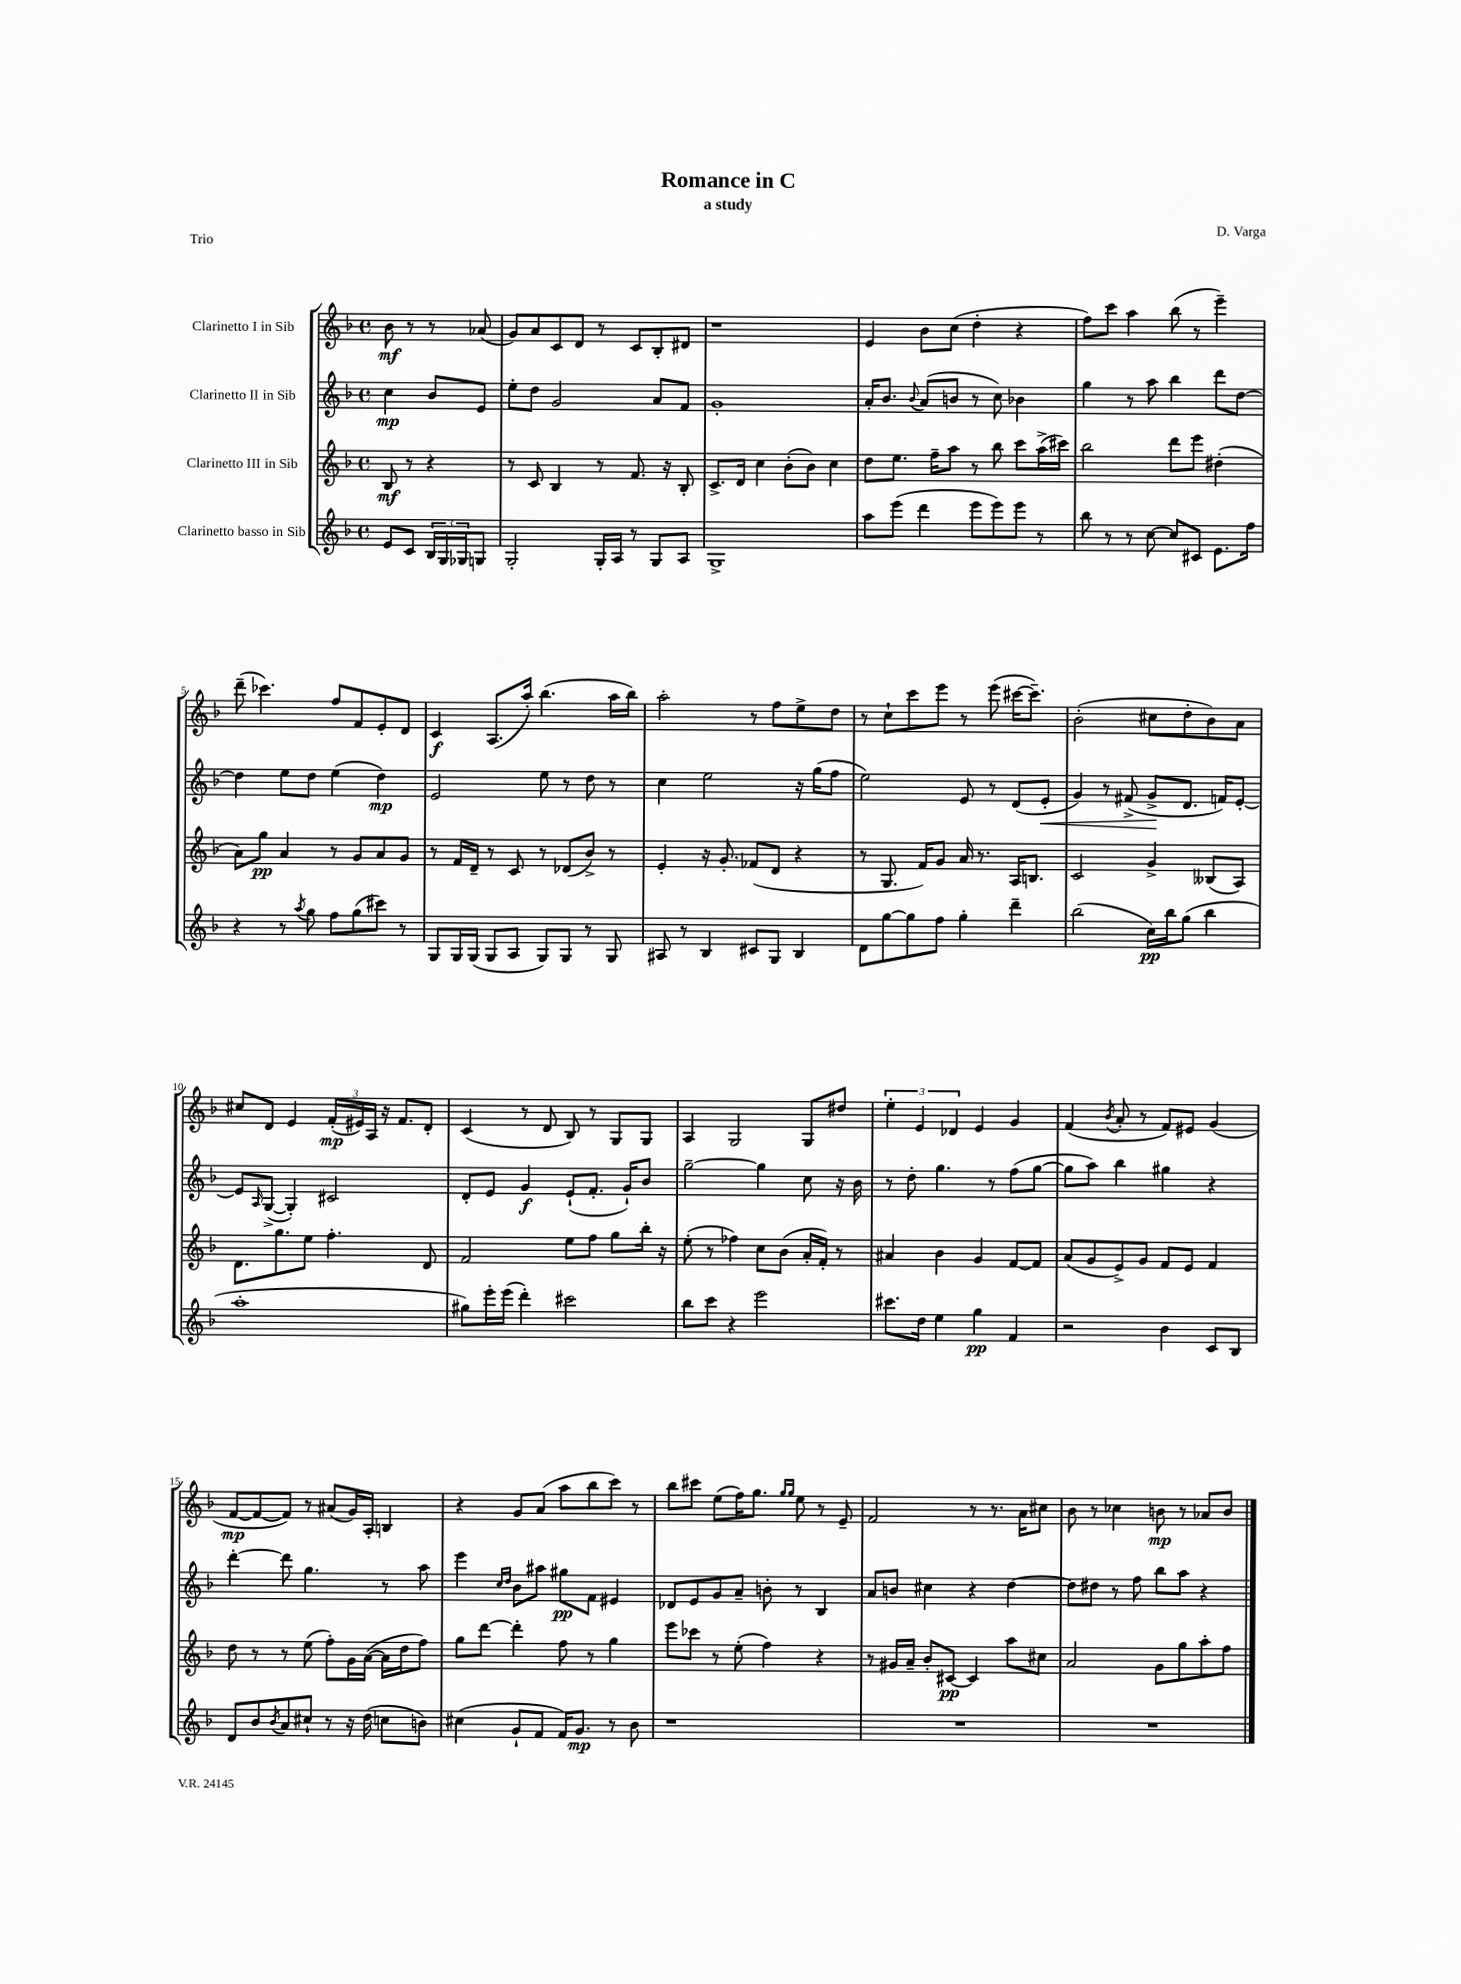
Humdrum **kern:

**kern	**dynam	**kern	**dynam	**kern	**dynam	**kern	**dynam
*part4	*part4	*part3	*part3	*part2	*part2	*part1	*part1
*staff4	*staff4	*staff3	*staff3	*staff2	*staff2	*staff1	*staff1
*I"Clarinetto basso in Sib	*	*I"Clarinetto III in Sib	*	*I"Clarinetto II in Sib	*	*I"Clarinetto I in Sib	*
*clefG2	*	*clefG2	*	*clefG2	*	*clefG2	*
*k[b-]	*	*k[b-]	*	*k[b-]	*	*k[b-]	*
*M4/4	*	*M4/4	*	*M4/4	*	*M4/4	*
*met(c)	*	*met(c)	*	*met(c)	*	*met(c)	*
=	=	=	=	=	=	=	=
8e/L	.	8B-/	mf	4cc\	mp	8b-\	mf
8c/J	.	8r	.	.	.	8r	.
24B-/LL	.	4r	.	8b-/L	.	8r	.
24G/	.	.	.	.	.	.	.
24G-X/J	.	.	.	.	.	.	.
8Gn/J	.	.	.	8e/J	.	(8a-X/	.
=1	=1	=1	=1	=1	=1	=1	=1
2G'/	.	8r	.	8ee'\L	.	8g/L)	.
.	.	8c/	.	8dd\J	.	8a/	.
.	.	4B-/	.	2g/	.	8c/	.
.	.	.	.	.	.	8d/J	.
16G'/LL	.	8r	.	.	.	8r	.
16A/JJ	.	.	.	.	.	.	.
8r	.	8.f/	.	.	.	8c/L	.
8G/L	.	.	.	8a/L	.	8B-'/	.
.	.	16r	.	.	.	.	.
8A/J	.	8B-'/	.	8f/J	.	8d#X/J	.
=2	=2	=2	=2	=2	=2	=2	=2
1G^	.	8.c^/L	.	1g'	.	1r	.
.	.	16d/Jk	.	.	.	.	.
.	.	4cc\	.	.	.	.	.
.	.	(8b-'\L	.	.	.	.	.
.	.	8b-\J)	.	.	.	.	.
.	.	4cc\	.	.	.	.	.
=3	=3	=3	=3	=3	=3	=3	=3
8aa\L	.	8dd\L	.	16a'/KL	.	4e/	.
.	.	.	.	8.b-/J	.	.	.
(8eee\J	.	8.ee\J	.	.	.	.	.
.	.	.	.	8qqb-/	.	.	.
4ddd\	.	.	.	(8a/L	.	8b-\L	.
.	.	16ff~\KL	.	.	.	.	.
.	.	8aa\J	.	8bn/J	.	(8cc\J	.
8eee\L	.	8r	.	8r	.	4dd'\	.
8eee\)	.	8bb-\	.	8cc\)	.	.	.
8eee\J	.	8ccc\L	.	4b-X\	.	4r	.
8r	.	(16aa^\L	.	.	.	.	.
.	.	16ccc#X\JJ)	.	.	.	.	.
=4	=4	=4	=4	=4	=4	=4	=4
8bb-\	.	2bb-\	.	4gg\	.	8ff\L)	.
8r	.	.	.	.	.	8ccc\J	.
8r	.	.	.	8r	.	4aa\	.
[8cc\	.	.	.	8aa\	.	.	.
8cc/L]	.	8ddd\L	.	4bb-\	.	(8bb-\	.
8c#X/J	.	8eee\J	.	.	.	8r	.
8.e\L	.	(4dd#X'\	.	8ddd\L	.	4eee~\)	.
.	.	.	.	[8dd\J	.	.	.
16ff\Jk	.	.	.	.	.	.	.
!!LO:LB:g=z
=5	=5	=5	=5	=5	=5	=5	=5
4r	.	8a\L)	.	4dd\]	.	(8ddd~\	.
.	.	8gg\J	pp	.	.	4.ccc-X\)	.
8r	.	4a/	.	8ee\L	.	.	.
8qaa/	.	.	.	.	.	.	.
8gg\	.	.	.	8dd\J	.	.	.
8ff\L	.	8r	.	(4ee\	.	8ff/L	.
(8gg\	.	8g/L	.	.	.	8f/	.
8ccc#X\J)	.	8a/	.	4dd\)	mp	8e'/	.
8r	.	8g/J	.	.	.	8d/J	.
=6	=6	=6	=6	=6	=6	=6	=6
8G/L	.	8r	.	2e/	.	4c/	f
16G/L	.	16f/LL	.	.	.	.	.
(16G/JJ	.	16d~/JJ	.	.	.	.	.
8G/L	.	8r	.	.	.	(8.A/L	.
8A/J	.	8c/	.	.	.	.	.
.	.	.	.	.	.	16aa'/Jk)	.
8G/L)	.	8r	.	8ee\	.	(4.bb-\	.
8G/J	.	(8d-X/L	.	8r	.	.	.
8r	.	8b-^/J)	.	8dd\	.	.	.
8G/	.	8r	.	8r	.	16aa\LL	.
.	.	.	.	.	.	16bb-\JJ)	.
=7	=7	=7	=7	=7	=7	=7	=7
8A#X/	.	4e'/	.	4cc\	.	2aa'\	.
8r	.	.	.	.	.	.	.
4B-/	.	16r	.	2ee\	.	.	.
.	.	8.g'/	.	.	.	.	.
8c#X/L	.	(8f-X/L	.	.	.	8r	.
8G/J	.	8d/J	.	.	.	8ff\L	.
4B-/	.	4r	.	16r	.	8ee^\	.
.	.	.	.	(16gg\KL	.	.	.
.	.	.	.	8ff\J	.	8dd\J	.
=8	=8	=8	=8	=8	=8	=8	=8
8d\L	.	8r	.	2ee\)	.	8r	.
[8gg\	.	8.G/	.	.	.	8cc`\L	.
8gg\]	.	.	.	.	.	8ccc\	.
.	.	16f/KL)	.	.	.	.	.
8ff\J	.	8g/J	.	.	.	8eee\J	.
4gg'\	.	16a/	.	8e/	.	8r	.
.	.	8.r	.	.	.	.	.
.	.	.	.	8r	.	(8eee\	.
4ddd~\	.	16A/KL	.	(8d/L	.	[16ccc#X\KL	.
.	.	8.Bn/J	.	.	.	8.ccc#~\J])	.
!	!	!	!	!	!LO:HP:b	!	!
.	.	.	.	8e'/J	<	.	.
=9	=9	=9	=9	=9	=9	=9	=9
(2bb-\	.	2c/	.	4g/)	.	(2b-'\	.
.	.	.	.	8r	.	.	.
.	.	.	.	(8f#X^/	.	.	.
16cc\LL)	pp	4g^/	.	8g^/L	.	8cc#X\L	.
16bb-\J	.	.	.	.	.	.	.
(8gg\J	.	.	.	8.d/J	[	8dd'\	.
4bb-\	.	(8B--X/L	.	.	.	8b-\)	.
.	.	.	.	16fn/KL)	.	.	.
.	.	8A/J)	.	[8e'/J	.	8a\J	.
!!LO:LB:g=z
=10	=10	=10	=10	=10	=10	=10	=10
1aa'	.	8.d\L	.	8e/L]	.	8cc#X/L	.
.	.	.	.	16qqA/	.	.	.
.	.	.	.	([8G^/J	.	8d/J	.
.	.	8.gg\	.	.	.	.	.
.	.	.	.	4G'/])	.	4e/	.
.	.	8ee\J	.	.	.	.	.
.	.	4.ff'\	.	2c#X/	.	(24f'/LL	mp
.	.	.	.	.	.	24e#X/)	.
.	.	.	.	.	.	24A/JJ	.
.	.	.	.	.	.	16r	.
.	.	.	.	.	.	8.f/L	.
.	.	8d/	.	.	.	8d'/J	.
=11	=11	=11	=11	=11	=11	=11	=11
8gg#X\L)	.	2f/	.	8d'/L	.	(4c/	.
16eee'\L	.	.	.	8e/J	.	.	.
(16eee\JJ	.	.	.	.	.	.	.
4ddd'\)	.	.	.	4g/	f	8r	.
.	.	.	.	.	.	8d/	.
2ccc#X\	.	8ee\L	.	(8e`/L	.	8B-/)	.
.	.	8ff\J	.	8.f'/J	.	8r	.
.	.	8gg\L	.	.	.	8G/L	.
.	.	.	.	16g`/KL)	.	.	.
.	.	16bb-'\Jk	.	8b-/J	.	8G/J	.
.	.	16r	.	.	.	.	.
=12	=12	=12	=12	=12	=12	=12	=12
8bb-\L	.	(8ee'\	.	[2gg~\	.	4A/	.
8ccc\J	.	8r	.	.	.	.	.
4r	.	4ff-X\)	.	.	.	2G/	.
2eee\	.	8cc\L	.	4gg\]	.	.	.
.	.	(8b-\J	.	.	.	.	.
.	.	16a'/LL	.	8cc\	.	8G/L	.
.	.	16f'/JJ)	.	.	.	.	.
.	.	8r	.	16r	.	8dd#X/J	.
.	.	.	.	16b-\	.	.	.
=13	=13	=13	=13	=13	=13	=13	=13
8.ccc#X\L	.	4a#X/	.	8r	.	6ee'\	.
.	.	.	.	8dd'\	.	.	.
.	.	.	.	.	.	6e/	.
16dd\Jk	.	.	.	.	.	.	.
4ee\	.	4b-\	.	4.gg\	.	.	.
.	.	.	.	.	.	6d-X/	.
4gg\	pp	4g/	.	.	.	4e/	.
.	.	.	.	8r	.	.	.
4f/	.	[8f/L	.	(8ff\L	.	4g/	.
.	.	8f/J]	.	[8gg\J	.	.	.
=14	=14	=14	=14	=14	=14	=14	=14
2r	.	(8a/L	.	8gg\L]	.	(4f/	.
.	.	8g/	.	8aa\J)	.	.	.
.	.	.	.	.	.	8qb-/	.
.	.	8e^/)	.	4bb-\	.	8a'/	.
.	.	8g/J	.	.	.	8r	.
4b-\	.	8f/L	.	4gg#X\	.	8f/L)	.
.	.	8e/J	.	.	.	8e#X/J	.
8c/L	.	4f/	.	4r	.	(4g/	.
8B-/J	.	.	.	.	.	.	.
!!LO:LB:g=z
=15	=15	=15	=15	=15	=15	=15	=15
8d/L	.	8dd\	.	[4ddd'\	.	[8f/L	mp
8b-/	.	8r	.	.	.	8f/_	.
8qb-/	.	.	.	.	.	.	.
8a/	.	8r	.	8ddd\]	.	8f/J])	.
8cc#X`/J	.	(8ee\	.	4.gg\	.	8r	.
8r	.	8ff'\L)	.	.	.	(8a#X/L	.
16r	.	16g\L	.	.	.	16g/L)	.
(16dd\	.	([16a\JJ	.	.	.	16A'/JJ	.
8ccn\L	.	16a\LL]	.	8r	.	4Bn/	.
.	.	16dd\J	.	.	.	.	.
8bn\J)	.	8ff\J)	.	8aa\	.	.	.
=16	=16	=16	=16	=16	=16	=16	=16
(4cc#X\	.	8gg\L	.	4eee\	.	4r	.
.	.	[8ddd\J	.	.	.	.	.
.	.	.	.	16qqcc/LL	.	.	.
.	.	.	.	16qqdd/JJ	.	.	.
8g`/L	.	4ddd'\]	.	8b-\L	.	8g/L	.
8f/J	.	.	.	8aa#X\J	.	(8a/J	.
16f/KL)	.	8ff\	.	8gg#X\L	pp	8aa\L	.
8.g/J	mp	.	.	.	.	.	.
.	.	8r	.	8f\J	.	8bb-\	.
8r	.	4gg\	.	4e#X/	.	8ccc\J)	.
8b-\	.	.	.	.	.	8r	.
=17	=17	=17	=17	=17	=17	=17	=17
1r	.	8eee\L	.	8d-X/L	.	8bb-\L	.
.	.	8ccc-X\J	.	8e/	.	8ccc#X\J	.
.	.	8r	.	8g/	.	(8ee\L	.
.	.	(8ee'\	.	8a~/J	.	16ff\K)	.
.	.	.	.	.	.	8.gg\J	.
.	.	4ff\)	.	8bn'\	.	.	.
.	.	.	.	.	.	16qqgg/LL	.
.	.	.	.	.	.	16qqgg/JJ	.
.	.	.	.	8r	.	8ee\	.
.	.	4r	.	4B-/	.	8r	.
.	.	.	.	.	.	8e~/	.
=18	=18	=18	=18	=18	=18	=18	=18
1r	.	8r	.	8a/L	.	2f/	.
.	.	16g#X/LL	.	8bn/J	.	.	.
.	.	16a~/JJ	.	.	.	.	.
.	.	8b-'/L	.	4cc#X\	.	.	.
.	.	[8c#X/J	pp	.	.	.	.
.	.	4c#/]	.	4r	.	8r	.
.	.	.	.	.	.	8.r	.
.	.	8aa\L	.	[4dd\	.	.	.
.	.	.	.	.	.	16a\KL	.
.	.	8cc#X\J	.	.	.	8cc#X\J	.
=19	=19	=19	=19	=19	=19	=19	=19
1r	.	2a/	.	8dd\L]	.	8b-\	.
.	.	.	.	8dd#X\J	.	8r	.
.	.	.	.	8r	.	4cc-X\	.
.	.	.	.	8ff\	.	.	.
.	.	8g\L	.	8bb-\L	.	8bn\	mp
.	.	8gg\	.	8aa\J	.	8r	.
.	.	8aa'\	.	4r	.	8a-X/L	.
.	.	8ff\J	.	.	.	8b/J	.
==	==	==	==	==	==	==	==
*-	*-	*-	*-	*-	*-	*-	*-
